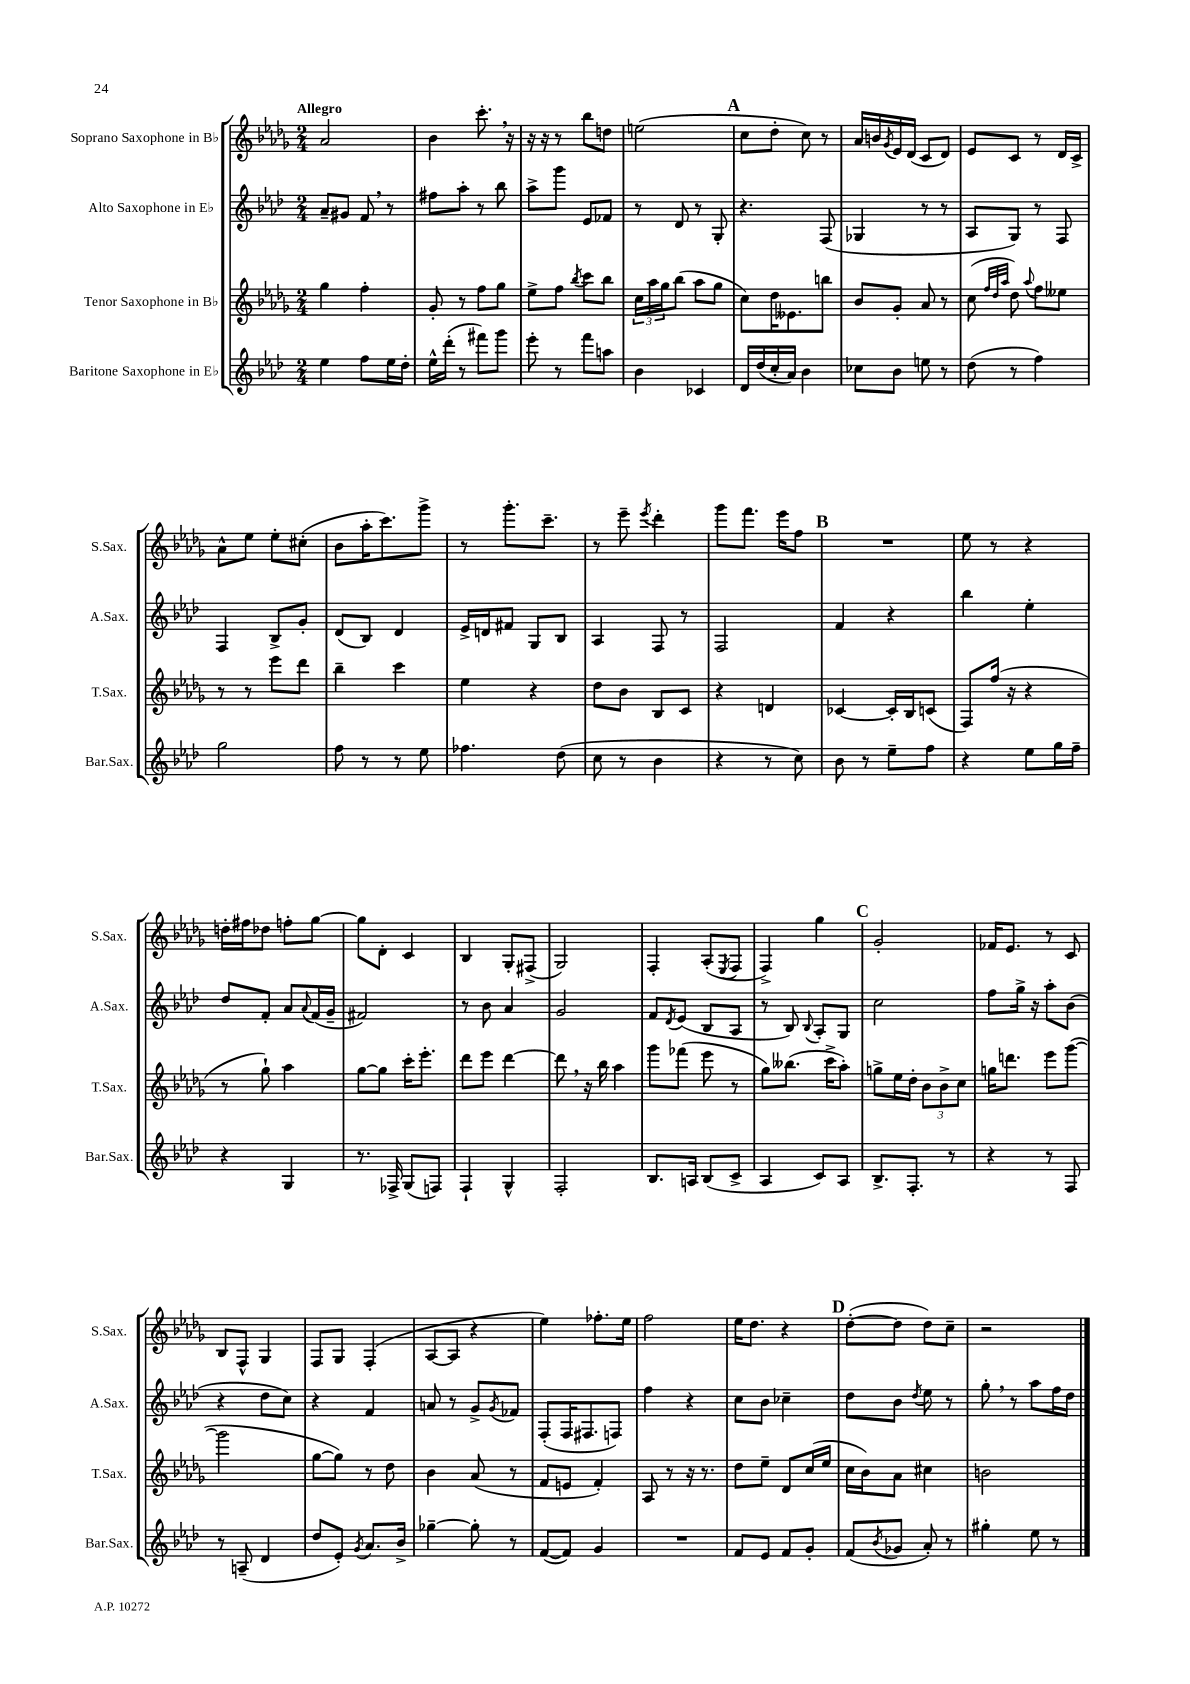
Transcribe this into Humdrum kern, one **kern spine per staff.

**kern	**kern	**kern	**kern
*staff4	*staff3	*staff2	*staff1
*clefG2	*clefG2	*clefG2	*clefG2
*k[b-e-a-d-]	*k[b-e-a-d-g-]	*k[b-e-a-d-]	*k[b-e-a-d-g-]
*M2/4	*M2/4	*M2/4	*M2/4
4ee-\	4gg-\	8a-~/L	2a-/
.	.	8g#/J	.
8ff\L	4ff'\	8f/	.
16ee-\L	.	8r	.
16dd-'\JJ	.	.	.
=	=	=	=
16ee-^^\LL	8g-'/	8ff#\L	4b-\
(16ddd-'\JJ	.	.	.
8r	8r	8aa-'\J	.
8fff#\L)	8ff\L	8r	8.ccc'\
8ggg\J	8gg-\J	8bb-\	.
.	.	.	16r
=	=	=	=
8eee-'\	8ee-^\L	8aa-^\L	16r
.	.	.	16r
8r	8ff\J	8ggg\J	8r
.	8qbb-/	.	.
8fff\L	8ccc\L	8e-/L	8bb-\L
8aa\J	8bb-\J	8f-/J	8dd\J
=	=	=	=
4b-\	24cc\LL	8r	(2ee\
.	24aa-\	.	.
.	24gg-\J	.	.
.	(8bb-\J	8d-/	.
4c-/	8aa-\L	8r	.
.	8gg-\J	8G'/	.
=	=	=	=
16d-/LL	8cc\L)	4.r	8cc\L
(16dd-/	.	.	.
16cc'/	16dd-\K	.	8dd-'\J
16a-/JJ)	8.e--\	.	.
4b-\	.	.	8cc\)
.	8bb\J	(8F/	8r
=	=	=	=
8cc-\L	8b-/L	4G-/	16a-/LL
.	.	.	16b/
.	.	.	8qg-/
8b-\J	8g-'/J	.	16e-/
.	.	.	(16d-/JJ
8ee\	8a-/	8r	8c/L
8r	8r	8r	8d-/J)
=	=	=	=
(8dd-\	(8cc\	8A-/L	8e-/L
.	32qqff/LLL	.	.
.	32qqdd-/	.	.
.	32qqaa-/JJJ	.	.
8r	8dd-\)	8G/J)	8c/J
.	8qqaa-/	.	.
4ff\)	8ff\L	8r	8r
.	8ee--\J	8F/	16d-/LL
.	.	.	16c^/JJ
=	=	=	=
2gg\	8r	4F/	8a-^^\L
.	8r	.	8ee-\J
.	8eee-\L	8B-^/L	8ee-'\L
.	8ddd-\J	8g'/J	(8cc#'\J
=	=	=	=
8ff\	4bb-~\	(8d-/L	8b-\L
8r	.	8B-/J)	16aa-'\K
.	.	.	8.ccc\)
8r	4ccc\	4d-/	.
8ee-\	.	.	8ggg-^\J
=	=	=	=
4.ff-\	4ee-\	16e-^/LL	8r
.	.	16d/J	.
.	.	8f#/J	8.ggg-'\L
.	4r	8G/L	.
.	.	.	8.ccc~\J
(8dd-\	.	8B-/J	.
=	=	=	=
8cc\	8dd-\L	4A-/	8r
8r	8b-\J	.	8eee-~\
.	.	.	8qeee-/
4b-\	8B-/L	8F/	4ddd-'\
.	8c/J	8r	.
=	=	=	=
4r	4r	2F/	8ggg-\L
.	.	.	8.fff\J
8r	4d/	.	.
.	.	.	16eee-\LK
8cc\)	.	.	8ff\J
=	=	=	=
8b-\	[4c-/	4f/	2r
8r	.	.	.
8ee-~\L	16c-'/]LL	4r	.
.	16B-/J	.	.
8ff\J	(8c/J	.	.
=	=	=	=
4r	8F/L)	4bb-\	8ee-\
.	(16ff/Jk	.	8r
.	16r	.	.
8ee-\L	4r	4ee-'\	4r
16gg\L	.	.	.
16ff~\JJ	.	.	.
=	=	=	=
4r	8r	8dd-/L	16dd'\LL
.	.	.	16ff#\J
.	8gg-`\)	8f'/J	8dd-\J
4G/	4aa-\	8a-/L	8ff'\L
.	.	8qqa-/	.
.	.	(16f/L	[8gg-\J
.	.	16g~/JJ	.
=	=	=	=
8.r	[8gg-\L	2f#/)	8gg-\]L
.	8gg-\]J	.	8d-'\J
16F-^/	.	.	.
(8G/L	16ccc'\LK	.	4c/
.	8.eee-'\J	.	.
8F/J)	.	.	.
=	=	=	=
4F`/	8ddd-\L	8r	4B-/
.	8eee-\J	8b-\	.
4G^^/	[4ddd-\	4a-/	8G-'/L
.	.	.	(8F#^/J
=	=	=	=
2F'/	8ddd-\]	2g/	2G-/)
.	16r	.	.
.	16bb-\	.	.
.	4aa-\	.	.
=	=	=	=
8.B-/L	8ggg-\L	8f/L	4F'/
.	.	8qd-/	.
.	(8fff-\J	(8e-/J	.
16A/Jk	.	.	.
(8B-/L	8eee-\	8B-/L	(8A-'/L
.	.	.	8qE-/
8c^/J	8r	8A-/J	8F/J
=	=	=	=
4A-/	8gg-\L)	8r	4F^/)
.	(8.bb--\J	8B-/)	.
.	.	8qqB-/	.
8c/L)	.	8A-'/L	4gg-\
.	16ccc^\LK	.	.
8A-/J	8aa-'\J)	8G/J	.
=	=	=	=
8.B-^/L	8gg^\L	2cc\	2g-'/
.	16ee-\L	.	.
8.F'/J	16dd-'\JJ	.	.
.	12b-\L	.	.
.	12b-^\	.	.
8r	.	.	.
.	12cc\J	.	.
=	=	=	=
4r	16gg\LK	8ff\L	16f-/LK
.	8.ddd\J	.	8.e-/J
.	.	16gg^\Jk	.
.	.	16r	.
8r	8eee-\L	8aa-'\L	8r
8F/	([8ggg-\J	(8b-\J	8c/
=	=	=	=
8r	2ggg-\]	4r	8B-/L
(8A~/	.	.	8F^^/J
4d-/	.	8dd-\L	4G-/
.	.	8cc\J)	.
=	=	=	=
8dd-/L	[8gg-\L	4r	8F/L
8e-'/J)	8gg-\]J)	.	8G-/J
8qg/	.	.	.
8.a-/L	8r	4f/	(4F'/
.	8dd-\	.	.
16b-^/Jk	.	.	.
=	=	=	=
[4gg-~\	4b-\	8a/	[8A-/L
.	.	8r	8A-/]J
8gg-'\]	(8a-/	8g^/L	4r
.	.	8qg/	.
8r	8r	8f-/J	.
=	=	=	=
([8f/L	8f/L	(8F'/L	4ee-\)
8f/]J)	8e/J	16F/K	.
.	.	8.F#/	.
4g/	4f'/)	.	8.ff-'\L
.	.	8F/J)	.
.	.	.	16ee-\Jk
=	=	=	=
2r	8A-/	4ff\	2ff\
.	8r	.	.
.	16r	4r	.
.	8.r	.	.
=	=	=	=
8f/L	8dd-\L	8cc\L	16ee-\LK
.	.	.	8.dd-\J
8e-/J	8ee-~\J	8b-\J	.
8f/L	8d-/L	4cc-~\	4r
8g'/J	(16cc/L	.	.
.	16ee-/JJ	.	.
=	=	=	=
(8f/L	16cc\LL	8dd-\L	([8dd-'\L
.	16b-\J)	.	.
8qb-/	.	.	.
8g-/J	8a-\J	8b-\J	8dd-\]J
.	.	8qdd-/	.
8a-'/)	4cc#\	8ee-\	8dd-\L)
8r	.	8r	8cc~\J
=	=	=	=
4gg#'\	2b\	8gg'\	2r
.	.	8r	.
8ee-\	.	8aa-\L	.
8r	.	16ff\L	.
.	.	16dd-\JJ	.
==	==	==	==
*-	*-	*-	*-
